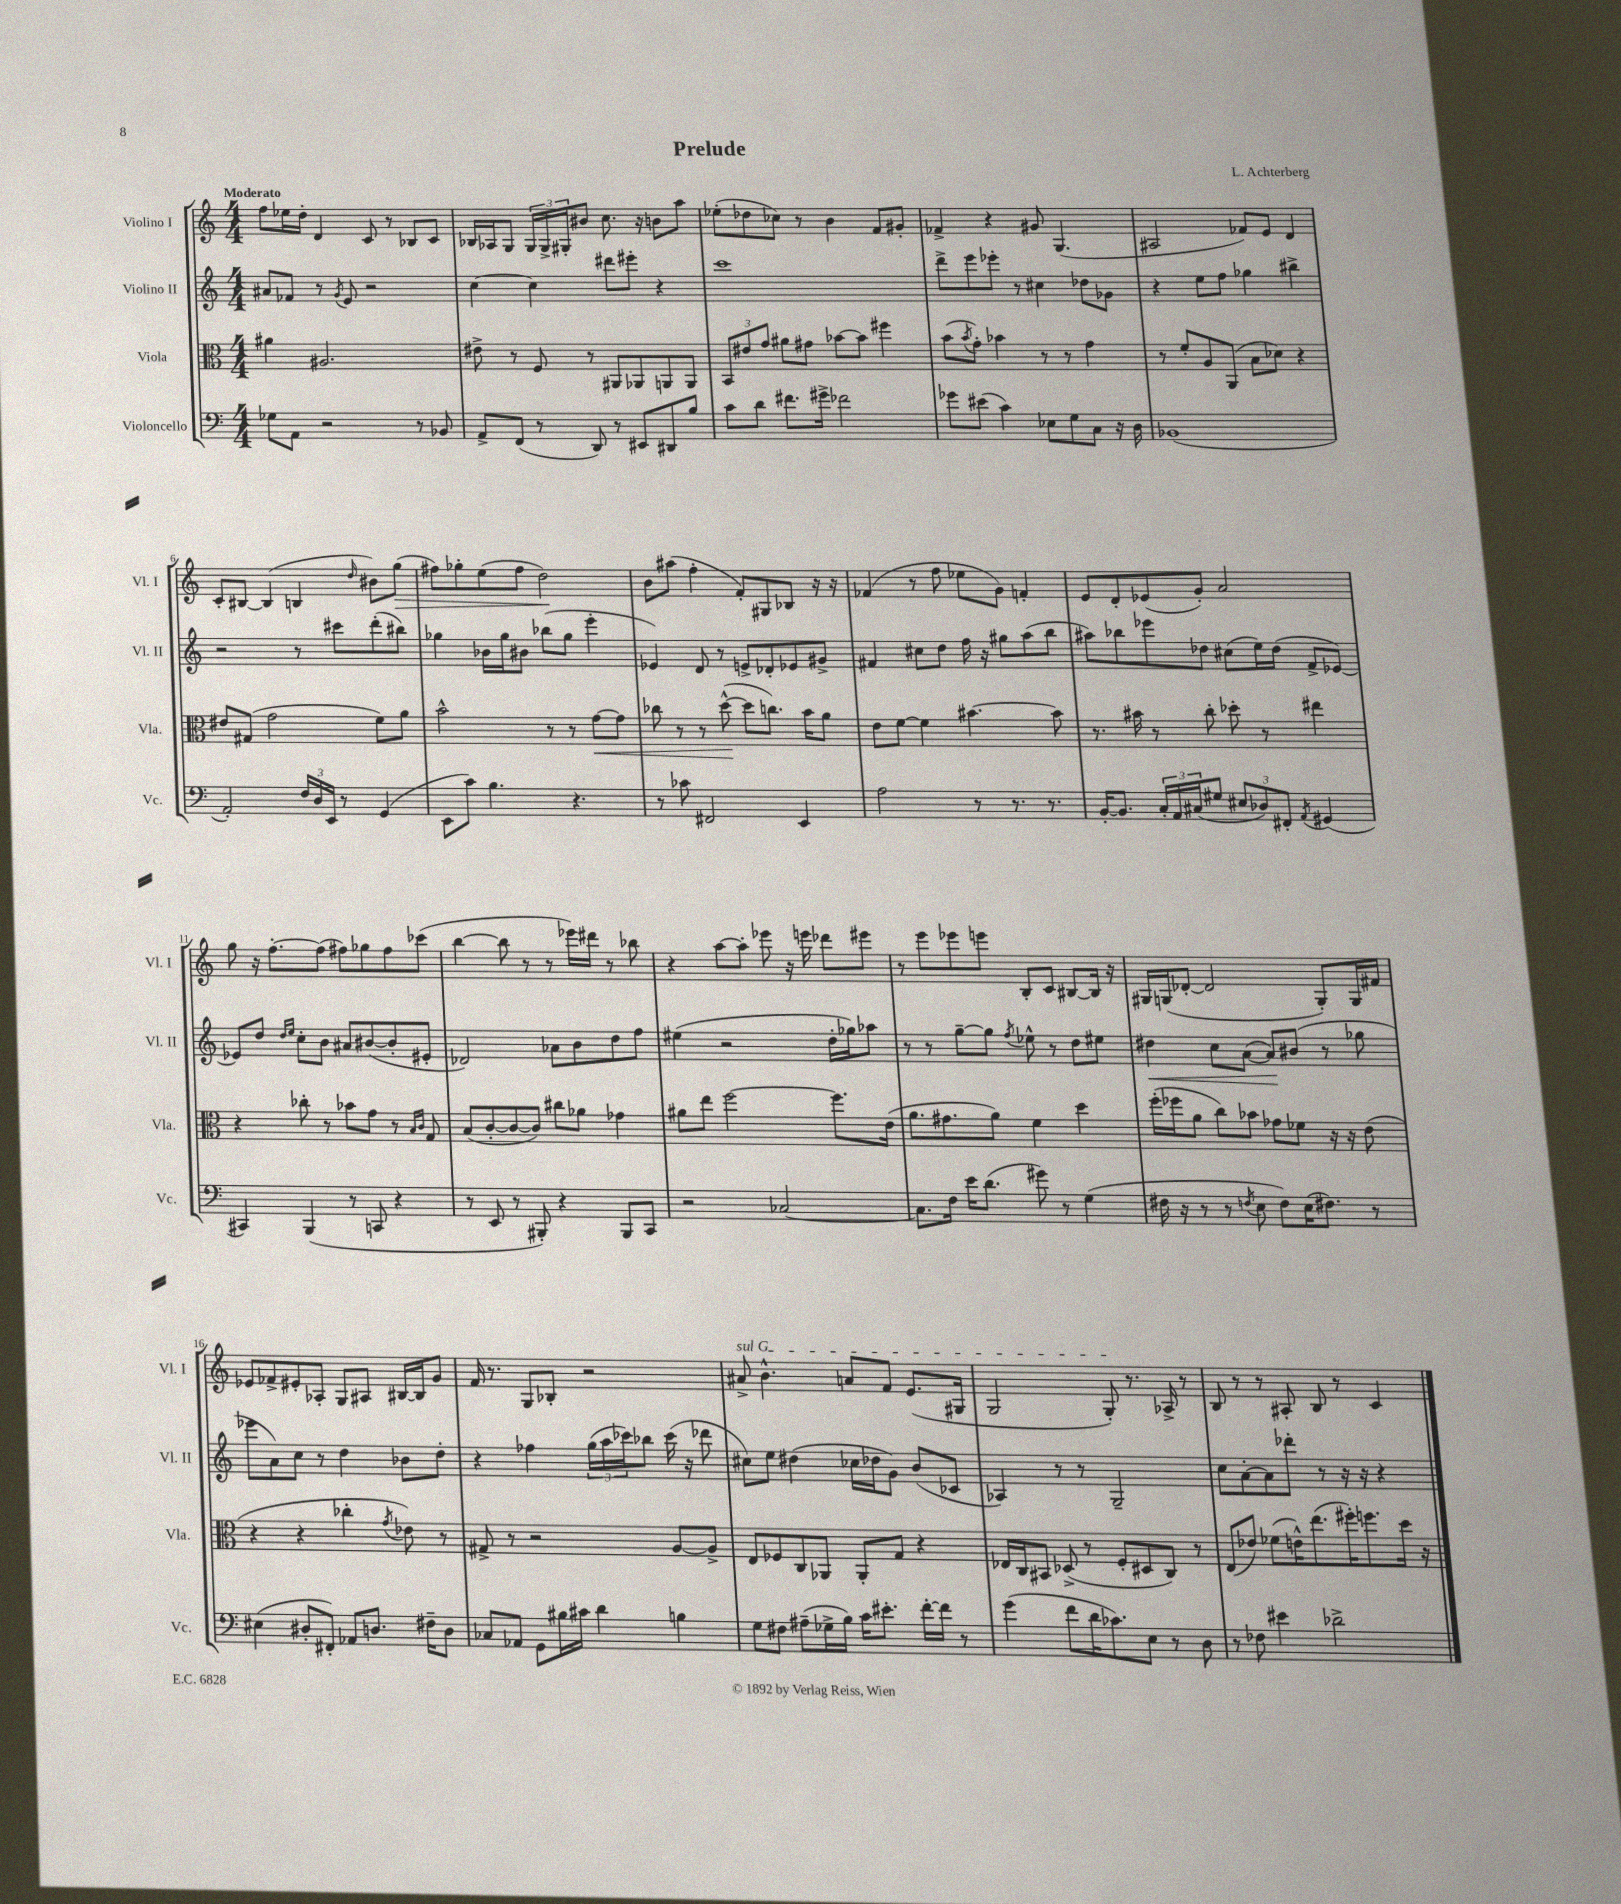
\header { title = "Prelude" composer = "L. Achterberg" }
<<
\new StaffGroup <<
\new Staff = "s0" \with { instrumentName = "Violino I" shortInstrumentName = "Vl. I" } {
    \clef treble \key c \major \numericTimeSignature \time 4/4 \tempo "Moderato"
    f''8 ees''16 d''16-. d'4 c'8 r8 bes8 c'8 |
    bes16 aes16 g8 \tuplet 3/2 { g16 g16-> gis16-. } bis'8 c''8. r16 b'8 a''8 |
    ees''8-.( des''8 ces''8) r8 b'4 f'8 gis'8-. |
    fes'4-> r4 gis'8 g4.( |
    ais2 fes'8) e'8 d'4 |
    c'8-. bis8~ bis4( b4 \grace { d''16 } bis'8) g''8\>( |
    fis''8) ges''8-. e''8( fis''8 d''2\!) |
    b'8 ais''8( f''4-. f'8-.) gis8 bes8 r16 r16 |
    fes'4( r8 f''8 ees''8 g'8) f'4-. |
    e'8 d'8-. ees'8( g'8-.) a'2 |
    g''8 r16 f''8.~-. f''8( fis''8) ges''8 fis''8 ces'''8( |
    b''4~ b''8 r8 r8 ees'''16) dis'''16 r8 bes''8 |
    r4 a''8~ a''8-. ees'''8 r16 e'''16 des'''8 eis'''8 |
    r8 e'''8 ees'''8 e'''8 b8-. c'8 bis8~ bis16 r16 |
    gis16 g16( des'8~-. des'2 g8-.) g16 fis'16 |
    ees'8 fes'8-> eis'8-. aes8-. g8 ais8 bis16~ bis16 g'8 |
    f'16 r8. g8 bes8-. r2 |
    \once \override TextSpanner.bound-details.left.text = \markup { \italic "sul G" } ais'8->\startTextSpan b'4.-^ a'8 f'8 e'8.( gis16 |
    g2 g8-.\stopTextSpan) r8. aes16-> r8 |
    b8 r8 r8 ais8-. b8 r8 c'4 \bar "|." |
}
\new Staff = "s1" \with { instrumentName = "Violino II" shortInstrumentName = "Vl. II" } {
    \clef treble \key c \major \numericTimeSignature \time 4/4
    ais'8 fes'8 r8 \acciaccatura { g'8 } e'8 r2 |
    c''4~ c''4 dis'''8 eis'''8-. r4 |
    c'''1 |
    d'''8-> e'''8 ees'''8-. r8 cis''4 des''8 ges'8 |
    r4 e''8 f''8 ges''4 bis''4-> |
    r2 r8 cis'''8 d'''8-.( bis''8) |
    ges''4 bes'16 ges''16 bis'8 bes''8( ges''8 e'''4-. |
    ees'4) d'8 r8 e'8-> des'8-. ees'8 gis'8-> |
    fis'4 cis''8 d''8 f''16 r16 gis''8 a''8( b''8 |
    ais''8) bes''8 ees'''8 des''8 cis''8( e''16) des''16( f'8-> ees'8~) |
    ees'8 d''8 \grace { d''16 e''16 } c''8-. b'8 ais'8 bis'8~( bis'8-. eis'8-. |
    des'2) aes'8 b'8 d''8 f''8 |
    eis''4( r2 d''16-. ges''16) aes''8 |
    r8 r8 g''8~-- g''8 \acciaccatura { f''8 } ees''8-^ r8 d''8 eis''8 |
    dis''4\< c''8 a'8~( a'8\!) bis'8( r8 ges''8 |
    ees'''8 a'8) c''8 r8 d''4 bes'8 d''8-. |
    r4 fes''4 \tuplet 3/2 { g''16( a''16 ces'''16) } bes''8 ces'''16( r16 des'''8 |
    cis''8) e''8 dis''4( ces''16 des''16 g'8) b'8( ces'8 |
    aes4) r8 r8 g2-- |
    c''8 a'8~-. a'8 des'''8-. r8 r16 r16 r4 \bar "|." |
}
\new Staff = "s2" \with { instrumentName = "Viola" shortInstrumentName = "Vla." } {
    \clef alto \key c \major \numericTimeSignature \time 4/4
    ais'4 ais2. |
    eis'8-> r8 f8 r8 ais,8 aes,8 a,8 a,8 |
    \tuplet 3/2 { b,8 eis'8 g'8 } ais'8 gis'8 bes'8~ bes'8 fis''4 |
    b'8( \acciaccatura { b'8 } g'8-.) bes'4 r8 r8 g'4 |
    r8 f'8-. a8 a,8( b8 des'8) r4 |
    eis'8 gis8( g'2 f'8) a'8 |
    b'2-^ r8 r8 g'8~\< g'8 |
    ces''8 r8 r8 d''8~-^\!( d''8 c''8.) b'16 a'8 |
    e'8 f'8~ f'4 bis'4.~ bis'8 |
    r8. bis'16 r8 c''8-. des''8-. r8 eis''4 |
    r4 ces''8-. r8 bes'8 g'8 r8 \grace { b16 c'16 } g8 |
    b8( c'8~-. c'8~ c'8) cis''8 aes'8 ges'4 |
    ais'8 e''8 f''2~ f''8. e'16( |
    a'8. gis'8. a'8) f'4 d''4 |
    f''16-.( fes''16 a'8 c''8) bes'8 ges'8 fes'8 r16 r16 e'8( |
    r4 r4 ces''4-. \acciaccatura { g'8 } ees'8) r8 |
    gis8-> r8 r2 a8~ a8-> |
    e8 fes8 c8 aes,8 aes,8-. g8 r4 |
    ees16 c16 bis,8 des8->( r8 f8-. dis8 c8) r8 |
    e8( ees'8) fes'8( e'16-^) e''8.( fis''16-.) f''8. d''16 r16 \bar "|." |
}
\new Staff = "s3" \with { instrumentName = "Violoncello" shortInstrumentName = "Vc." } {
    \clef bass \key c \major \numericTimeSignature \time 4/4
    ges8 a,8 r2 r8 bes,8 |
    a,8-> f,8( r8 d,8) r8 eis,8 dis,8 b8 |
    c'8 d'8 fis'8. gis'16-> fes'2 |
    ges'8 eis'8( c'4) ees8 g8 c8 r16 d16 |
    bes,1( |
    a,2-.) \tuplet 3/2 { f16 d16 e,16 } r8 g,4( |
    e,8 c'8) b4. r4. |
    r8 ces'8 fis,2 e,4 |
    a2 r8 r8. r8. |
    b,16~-. b,8. \tuplet 3/2 { c16-. a,16 cis16( } gis8 \tuplet 3/2 { eis8 des8) fis,8-. } \acciaccatura { a,8 } gis,4( |
    cis,4) b,,4( r8 c,8 r4 |
    r8 e,8 r8 bis,,8-.) r4 bis,,8 c,8 |
    r2 ces2~ |
    ces8. f16 e'16 d'8.( gis'8) r8 g4( |
    fis16 r16 r8 r8 \acciaccatura { f8 } e8 f8) e16( fis8.) r8 |
    eis4( dis8-. fis,8-.) aes,8 d8. fis16-- d8 |
    ces8 aes,8 g,8 bis16 cis'16 d'4 b4 |
    g8 fis8 ais8--( ges16-> b16) c'16 eis'8.-. f'16~-. f'16 r8 |
    g'4( f'8 d'16 ces'8.) e8 r8 d8 |
    r8 fes8 eis'4 des'2-> \bar "|." |
}
>>
>>
